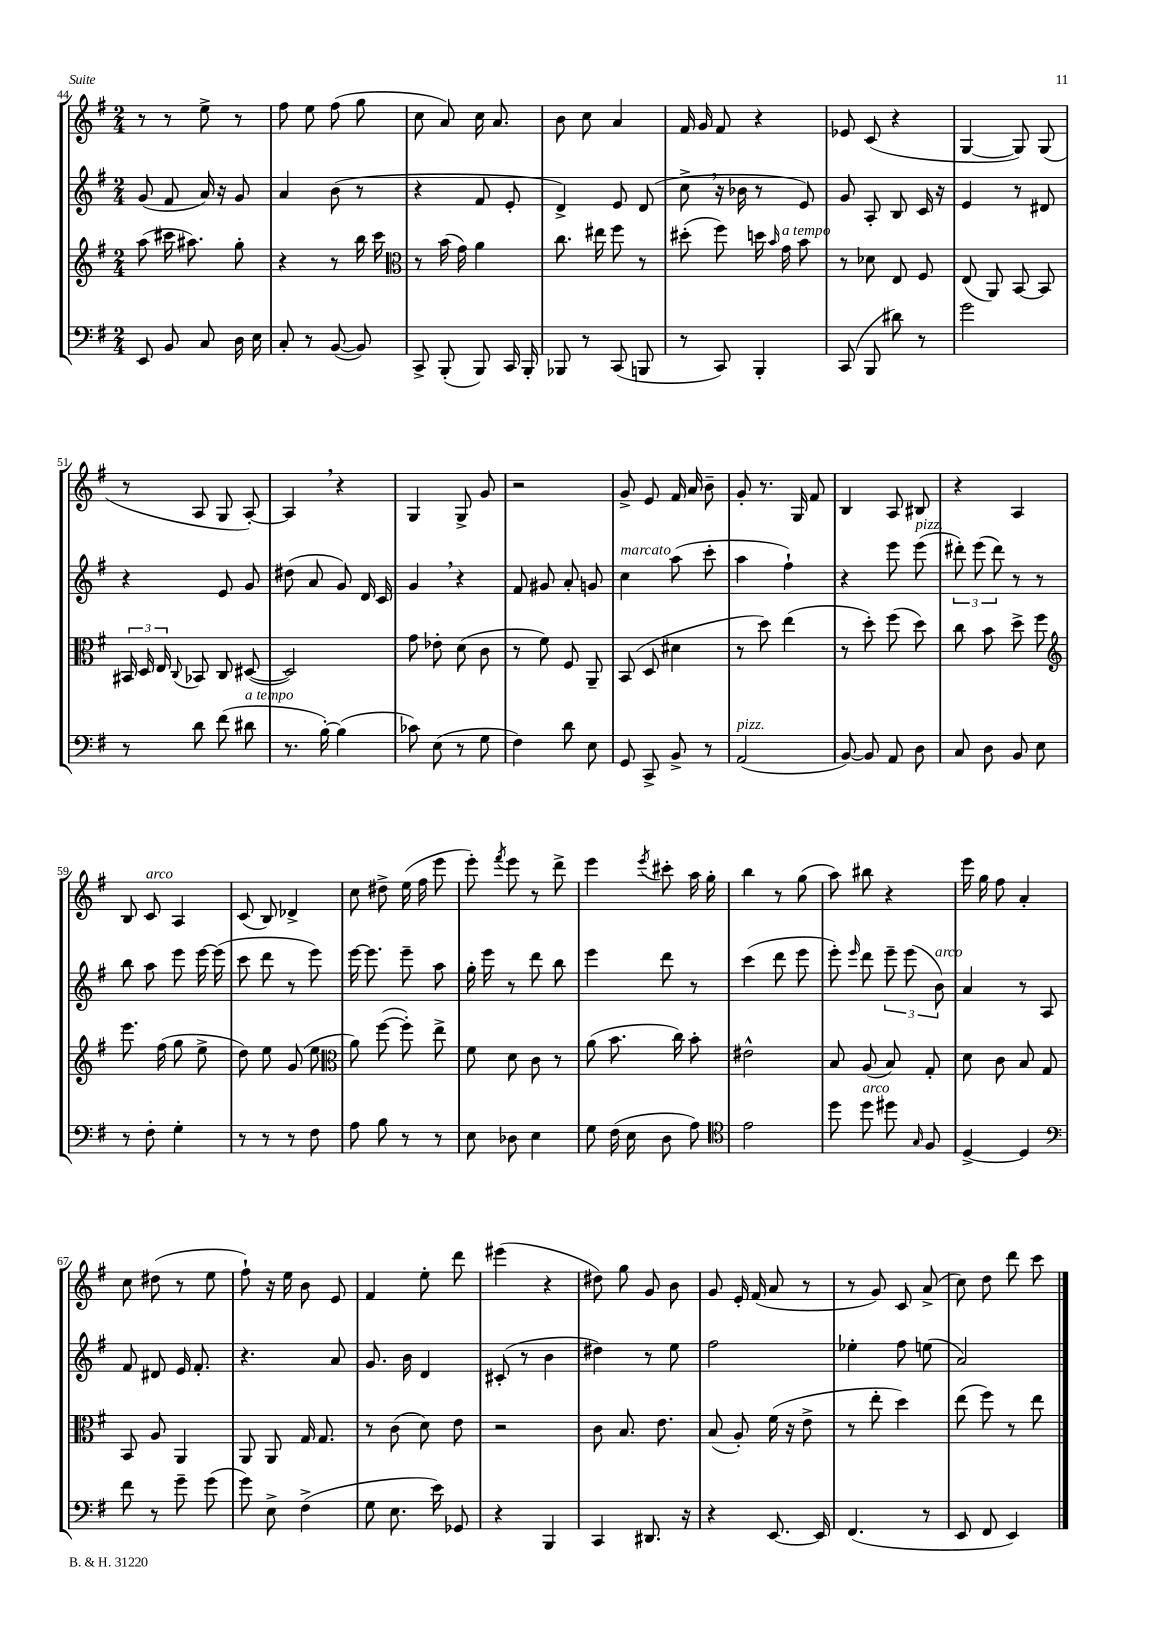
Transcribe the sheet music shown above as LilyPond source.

<<
\new StaffGroup <<
\new Staff = "s0" {
    \clef treble \key g \major \numericTimeSignature \time 2/4
    \autoBeamOff r8 r8 e''8-> r8 |
    fis''8 e''8 fis''8( g''8 |
    c''8 a'8) c''16 a'8. |
    b'8 c''8 a'4 |
    fis'16 g'16 fis'8 r4 |
    ees'8 c'8( r4 |
    g4~ g8) g8( |
    r8 a8 g8 a8~-.) |
    a4 \breathe r4 |
    g4 g8-> g'8 |
    r2 |
    g'8-> e'8 fis'16 a'16 b'8-- |
    g'8-. r8. g16 fis'8 |
    b4 a8 bis8 |
    r4 a4 |
    b8 c'8^\markup { \italic "arco" } a4 |
    c'8( b8) des'4-> |
    c''8 dis''8-> e''16( fis''16 e'''8 |
    e'''8-.) \acciaccatura { fis'''8 } e'''8 r8 d'''8-> |
    e'''4 \acciaccatura { e'''8 } cis'''8-. a''16 g''16-. |
    b''4 r8 g''8( |
    a''8) bis''8 r4 |
    e'''16 g''16 fis''8 a'4-. |
    c''8 dis''8( r8 e''8 |
    fis''8-!) r16 e''16 b'8 e'8 |
    fis'4 e''8-. d'''8 |
    eis'''4( r4 |
    dis''8) g''8 g'8 b'8 |
    g'8 e'16-. fis'16( a'8 r8 |
    r8 g'8) c'8 a'8->( |
    c''8) d''8 d'''8 c'''8 \bar "|." |
}
\new Staff = "s1" {
    \clef treble \key g \major \numericTimeSignature \time 2/4
    \autoBeamOff g'8( fis'8 a'16) r16 g'8 |
    a'4 b'8( r8 |
    r4 fis'8 e'8-. |
    d'4->) e'8 d'8( |
    c''8-> \breathe r16 bes'16 r8 e'8) |
    g'8 a8-. b8 c'16 r16 |
    e'4 r8 dis'8 |
    r4 e'8 g'8 |
    dis''8( a'8 g'8) d'16 c'16 |
    g'4 \breathe r4 |
    fis'8 gis'8 a'8-. g'8 |
    c''4^\markup { \italic "marcato" } a''8( c'''8-. |
    a''4 fis''4-!) |
    r4 e'''8 e'''8^\markup { \italic "pizz." }( |
    \tuplet 3/2 { dis'''8-.) e'''8( dis'''8) } r8 r8 |
    b''8 a''8 e'''8 e'''16~ e'''16( |
    c'''8 d'''8 r8 e'''8) |
    e'''16~ e'''8. e'''8-- a''8 |
    g''16-. e'''16 r8 d'''8 b''8 |
    e'''4 d'''8 r8 |
    c'''4( d'''8 e'''8 |
    e'''8-.) \grace { e'''16 } d'''8 \tuplet 3/2 { e'''8-- e'''8( b'8^\markup { \italic "arco" }) } |
    a'4 r8 a8 |
    fis'8 dis'8 e'16 fis'8.-. |
    r4. a'8 |
    g'8. b'16 d'4 |
    cis'8-.( r8 b'4 |
    dis''4) r8 e''8 |
    fis''2 |
    ees''4-. fis''8 e''8( |
    a'2) \bar "|." |
}
\new Staff = "s2" {
    \clef treble \key g \major \numericTimeSignature \time 2/4
    \autoBeamOff a''8( cis'''16 ais''8.) g''8-. |
    r4 r8 b''16 c'''16 |
    \clef alto r8 b'16( g'16) a'4 |
    c''8. eis''16 fis''8 r8 |
    dis''8-.( fis''8) d''16 \grace { b'16 } g'16^\markup { \italic "a tempo" } b'8 |
    r8 des'8 e8 fis8 |
    e8( a,8) b,8~ b,8 |
    \tuplet 3/2 { bis,16 d16 e16 } \appoggiatura { c8 } bes,8 c8 dis8~( |
    dis2) |
    g'8 ees'8-. d'8( c'8 |
    r8 fis'8) fis8 a,8-- |
    b,8( d8 dis'4 |
    r8 d''8) e''4( |
    r8 d''8-.) fis''8( d''8) |
    c''8 b'8 d''8-> fis''8 |
    \clef treble e'''8. fis''16( g''8 e''8-> |
    d''8) e''8 g'8( e''8 |
    \clef alto a'8) fis''8~( fis''8-.) e''8-> |
    fis'8 d'8 c'8 r8 |
    a'8( b'8. c''16) b'8-. |
    eis'2-^ |
    b8 a8( b8) g8-. |
    d'8 c'8 b8 g8 |
    b,8 a8 a,4 |
    a,8 a,8 g16 g8. |
    r8 c'8( d'8) e'8 |
    r2 |
    c'8 b8. e'8. |
    b8( a8-.) fis'16( r16 e'8-> |
    r8 e''8-. d''4) |
    e''8( fis''8) r8 e''8 \bar "|." |
}
\new Staff = "s3" {
    \clef bass \key g \major \numericTimeSignature \time 2/4
    \autoBeamOff e,8 b,8 c8 d16 e16 |
    c8-. r8 b,8~( b,8) |
    c,8-> b,,8-.( b,,8) c,16 b,,16-. |
    bes,,8 r8 c,8( b,,8 |
    r8 c,8) b,,4-. |
    c,8( b,,8 dis'8) r8 |
    g'2 |
    r8 d'8 fis'8( dis'8^\markup { \italic "a tempo" } |
    r8. b16~-.) b4( |
    ces'8) e8( r8 g8 |
    fis4) d'8 e8 |
    g,8 c,8-> b,8-> r8 |
    a,2^\markup { \italic "pizz." }( |
    b,8~) b,8 a,8 d8 |
    c8 d8 b,8 e8 |
    r8 fis8-. g4-. |
    r8 r8 r8 fis8 |
    a8 b8 r8 r8 |
    e8 des8 e4 |
    g8 fis16( e16 d8 a8) |
    \clef tenor e'2 |
    d''8 d''8^\markup { \italic "arco" } dis''8 \grace { g16 } fis8 |
    d4~-> d4 |
    \clef bass fis'8 r8 g'8-- g'8( |
    g'8) e8-> fis4->( |
    g8 e8. e'16) ges,8 |
    r4 b,,4 |
    c,4 dis,8. r16 |
    r4 e,8.~ e,16 |
    fis,4.( r8 |
    e,8 fis,8 e,4) \bar "|." |
}
>>
>>
\layout { \context { \Score currentBarNumber = #44 } }
